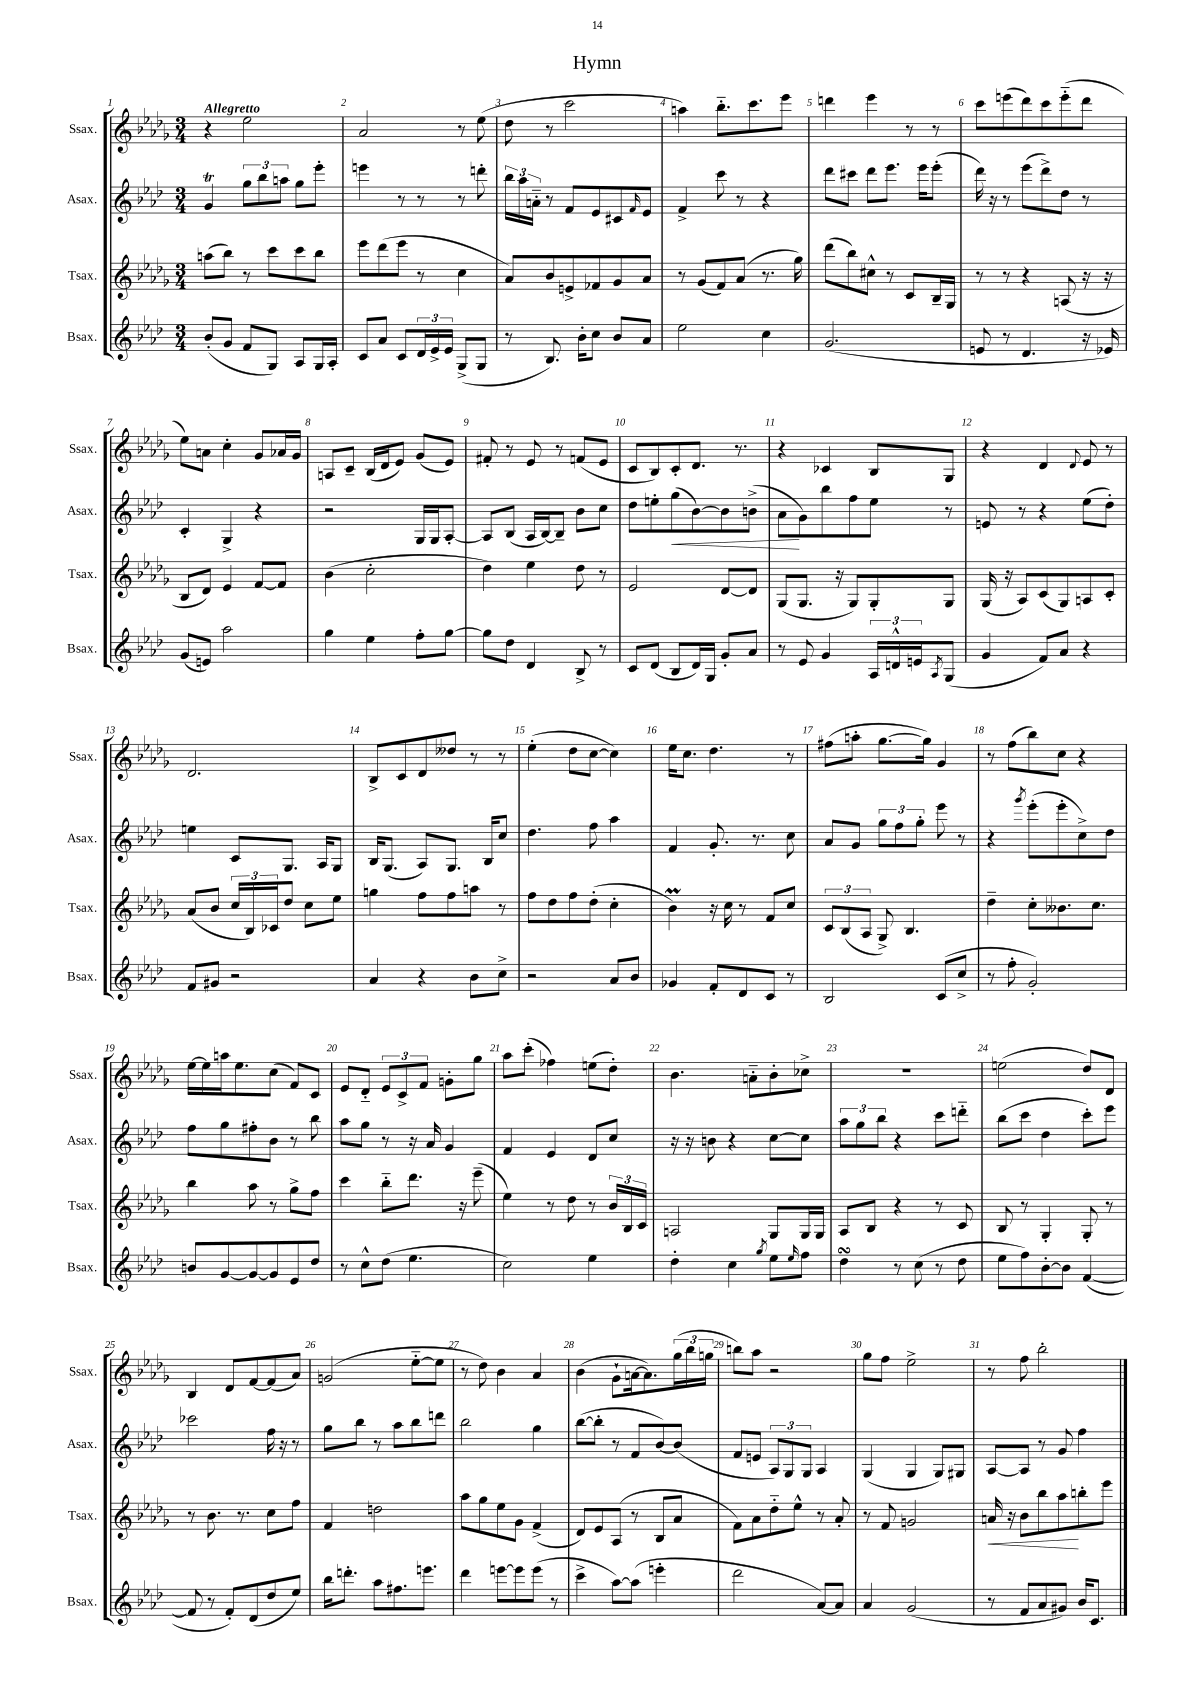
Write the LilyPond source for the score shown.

\header { title = "Hymn" }
<<
\new StaffGroup <<
\new Staff = "s0" \with { instrumentName = "Ssax." shortInstrumentName = "Ssax." } {
    \clef treble \key des \major \numericTimeSignature \time 3/4 \tempo "Allegretto"
    r4 ees''2 |
    aes'2 r8 ees''8( |
    des''8 r8 c'''2 |
    a''4) bes''8.-_ c'''8. ees'''8 |
    d'''4 ees'''4 r8 r8 |
    c'''8 e'''8( des'''8) c'''8 e'''8-_( des'''8 |
    ees''8) a'8 c''4-. ges'8 aes'16 ges'16 |
    a8 c'8-- bes16( des'16 ees'8) ges'8( ees'8) |
    fis'8-. r8 ees'8 r8 f'8( ees'8 |
    c'8 bes8) c'8-. des'8. r8. |
    r4 ces'4 bes8 ges8 |
    r4 des'4 \appoggiatura { des'8 } ees'8 r8 |
    des'2. |
    bes8-> c'8 des'8 deses''8 r8 r8 |
    ees''4-.( des''8 c''8~ c''4) |
    ees''16 c''8. des''4. r8 |
    fis''8( a''8-. ges''8.~ ges''16) ges'4 |
    r8 f''8( bes''8) c''8 r4 |
    ees''16~ ees''16 a''16 ees''8. c''8( f'8) c'8 |
    ees'8 des'8-_ \tuplet 3/2 { ees'8 c'8-> f'8 } g'8-. ges''8 |
    aes''8 c'''8-.( fes''4) e''8( des''8-.) |
    bes'4. a'8-_ bes'8-. ces''8-> |
    R2. |
    e''2( des''8) des'8 |
    bes4 des'8 f'8~ f'8( aes'8) |
    g'2( ees''8~-_ ees''8 |
    r8 des''8) bes'4 aes'4 |
    bes'4( ges'8-! a'16~ a'8.) \tuplet 3/2 { ges''16( bes''16 g''16 } |
    b''8) aes''8 r2 |
    ges''8 f''8 ees''2-> |
    r8 f''8 bes''2-. \bar "|." |
}
\new Staff = "s1" \with { instrumentName = "Asax." shortInstrumentName = "Asax." } {
    \clef treble \key aes \major \numericTimeSignature \time 3/4
    g'4\trill \tuplet 3/2 { g''8 bes''8 a''8 } g''8 ees'''8-. |
    e'''4 r8 r8 r8 d'''8-. |
    \tuplet 3/2 { bes''16 aes''16 a'16-_ } r8 f'8 ees'8 cis'8 \grace { f'16 } ees'8 |
    f'4-> c'''8 r8 r4 |
    des'''8 cis'''8 des'''8 ees'''8. ees'''16 ees'''8-.( |
    des'''16) r16 r8 ees'''8( des'''8->) des''8 r8 |
    c'4-. g4-> r4 |
    r2 g16 g16 aes8~-. |
    aes8 bes8( aes16 bes16~) bes8-- bes'8 c''8 |
    des''8 e''8-. g''8\<( bes'8~) bes'8 b'8->( |
    aes'8\! g'8) bes''8 f''8 ees''8 r8 |
    e'8 r8 r4 ees''8( des''8-.) |
    e''4 c'8 g8. aes16 g8 |
    bes16 g8.( aes8) g8. bes16 c''8 |
    des''4. f''8 aes''4 |
    f'4 g'8.-. r8. c''8 |
    aes'8 g'8 \tuplet 3/2 { g''8 f''8 g''8-. } ees'''8 r8 |
    r4 \acciaccatura { g'''8 } ees'''8-.( ees'''8-. c''8->) des''8 |
    f''8 g''8 fis''8-. bes'8 r8 bes''8 |
    aes''8 g''8 r8 r16 aes'16 g'4 |
    f'4 ees'4 des'8 c''8 |
    r16 r16 b'8 r4 c''8~ c''8 |
    \tuplet 3/2 { aes''8 g''8 bes''8 } r4 c'''8 d'''8-_ |
    bes''8( c'''8 des''4 c'''8-.) ees'''8 |
    ces'''2 f''16 r16 r8 |
    g''8 bes''8 r8 aes''8 bes''8 d'''8 |
    bes''2 g''4 |
    bes''8~( bes''8-. r8 f'8 bes'8~) bes'8( |
    f'8 e'8 \tuplet 3/2 { aes8) g8 g8 } aes4 |
    g4( g4 g8) gis8 |
    aes8~ aes8 r8 g'8 f''4 \bar "|." |
}
\new Staff = "s2" \with { instrumentName = "Tsax." shortInstrumentName = "Tsax." } {
    \clef treble \key des \major \numericTimeSignature \time 3/4
    a''8( bes''8) r8 c'''8 c'''8 bes''8 |
    ees'''8 des'''8( ees'''8 r8 c''4 |
    aes'8) bes'8 e'8-> fes'8 ges'8 aes'8 |
    r8 ges'8( f'8) aes'8( r8. ges''16) |
    des'''8( bes''8) cis''8-^ r8 c'8 bes16-- ges16 |
    r8 r8 r4 a8( r16 r16 |
    bes8 des'8) ees'4 f'8~ f'8 |
    bes'4( c''2-. |
    des''4) ees''4 des''8 r8 |
    ees'2 des'8~ des'8 |
    ges8( ges8. r16 ges8) ges8-. ges8 |
    ges16( r16 aes8) c'8( ges8) a8 c'8-. |
    aes'8( bes'8 \tuplet 3/2 { c''16 bes16) ces'16 } des''8 c''8 ees''8 |
    g''4 f''8 f''8 a''8 r8 |
    f''8 des''8 f''8 des''8-.( c''4-. |
    bes'4\prall) r16 c''16 r8 f'8 c''8 |
    \tuplet 3/2 { c'8 bes8( aes8 } ges8->) bes4. |
    des''4-- c''8-. beses'8. c''8. |
    bes''4 aes''8 r8 ges''8-> f''8 |
    c'''4 bes''8-_ des'''8. r16 ees'''8--( |
    ees''4) r8 des''8 r8 \tuplet 3/2 { bes'16 bes16 c'16 } |
    a2 ges8 ges16 ges16 |
    aes8 bes8 r4 r8 c'8 |
    bes8 r8 ges4-. ges8-. r8 |
    r8 bes'8. r8. c''8 f''8 |
    f'4 d''2 |
    aes''8 ges''8 ees''8 ges'8 f'4->( |
    des'8) ees'8 aes8( r8 bes8 aes'8 |
    f'8) aes'8 des''8-_ ees''8-^ r8 aes'8-. |
    r8 f'8 g'2 |
    a'16\< r16 bes'8 bes''8 aes''8\! b''8-. ees'''8 \bar "|." |
}
\new Staff = "s3" \with { instrumentName = "Bsax." shortInstrumentName = "Bsax." } {
    \clef treble \key aes \major \numericTimeSignature \time 3/4
    bes'8-.( g'8 f'8 g8) aes8 g16 aes16-. |
    c'8 aes'8 c'8 \tuplet 3/2 { des'16 ees'16-> ees'16 } g8->( g8 |
    r8 bes8.) bes'16-. c''8 bes'8 aes'8 |
    ees''2 c''4 |
    g'2.( |
    e'8 r8 des'4. r16 ees'16) |
    g'8( e'8) aes''2 |
    g''4 ees''4 f''8-. g''8~ |
    g''8 des''8 des'4 bes8-> r8 |
    c'8 des'8( bes8 des'16) g16 g'8-. aes'8 |
    r8 ees'8 g'4 \tuplet 3/2 { aes16 d'16-^ e'16 } \acciaccatura { aes8 } g8( |
    g'4 f'8) aes'8 r4 |
    f'8 gis'8 r2 |
    aes'4 r4 bes'8 c''8-> |
    r2 aes'8 bes'8 |
    ges'4 f'8-. des'8 c'8 r8 |
    bes2 c'8( c''8-> |
    r8 f''8-. g'2-.) |
    b'8 g'8~ g'8~ g'8 ees'8 des''8 |
    r8 c''8-^ des''8( ees''4. |
    c''2) ees''4 |
    des''4-. c''4 \acciaccatura { g''8 } ees''8 \grace { ees''16 } f''8 |
    des''4\turn r8 c''8( r8 des''8 |
    ees''8 f''8) bes'8~-. bes'8 f'4~( |
    f'8 r8 f'8-.) des'8( des''8 ees''8) |
    bes''16 d'''8.-. aes''8 fis''8. e'''8. |
    des'''4 e'''8~ e'''8 e'''8( r8 |
    c'''4-> aes''8~) aes''8( e'''4-. |
    des'''2 aes'8~) aes'8 |
    aes'4 g'2( |
    r8 f'8 aes'8 gis'8) bes'16 c'8. \bar "|." |
}
>>
>>
\layout { \context { \Score \override BarNumber.break-visibility = ##(#f #t #t) barNumberVisibility = #all-bar-numbers-visible } }
